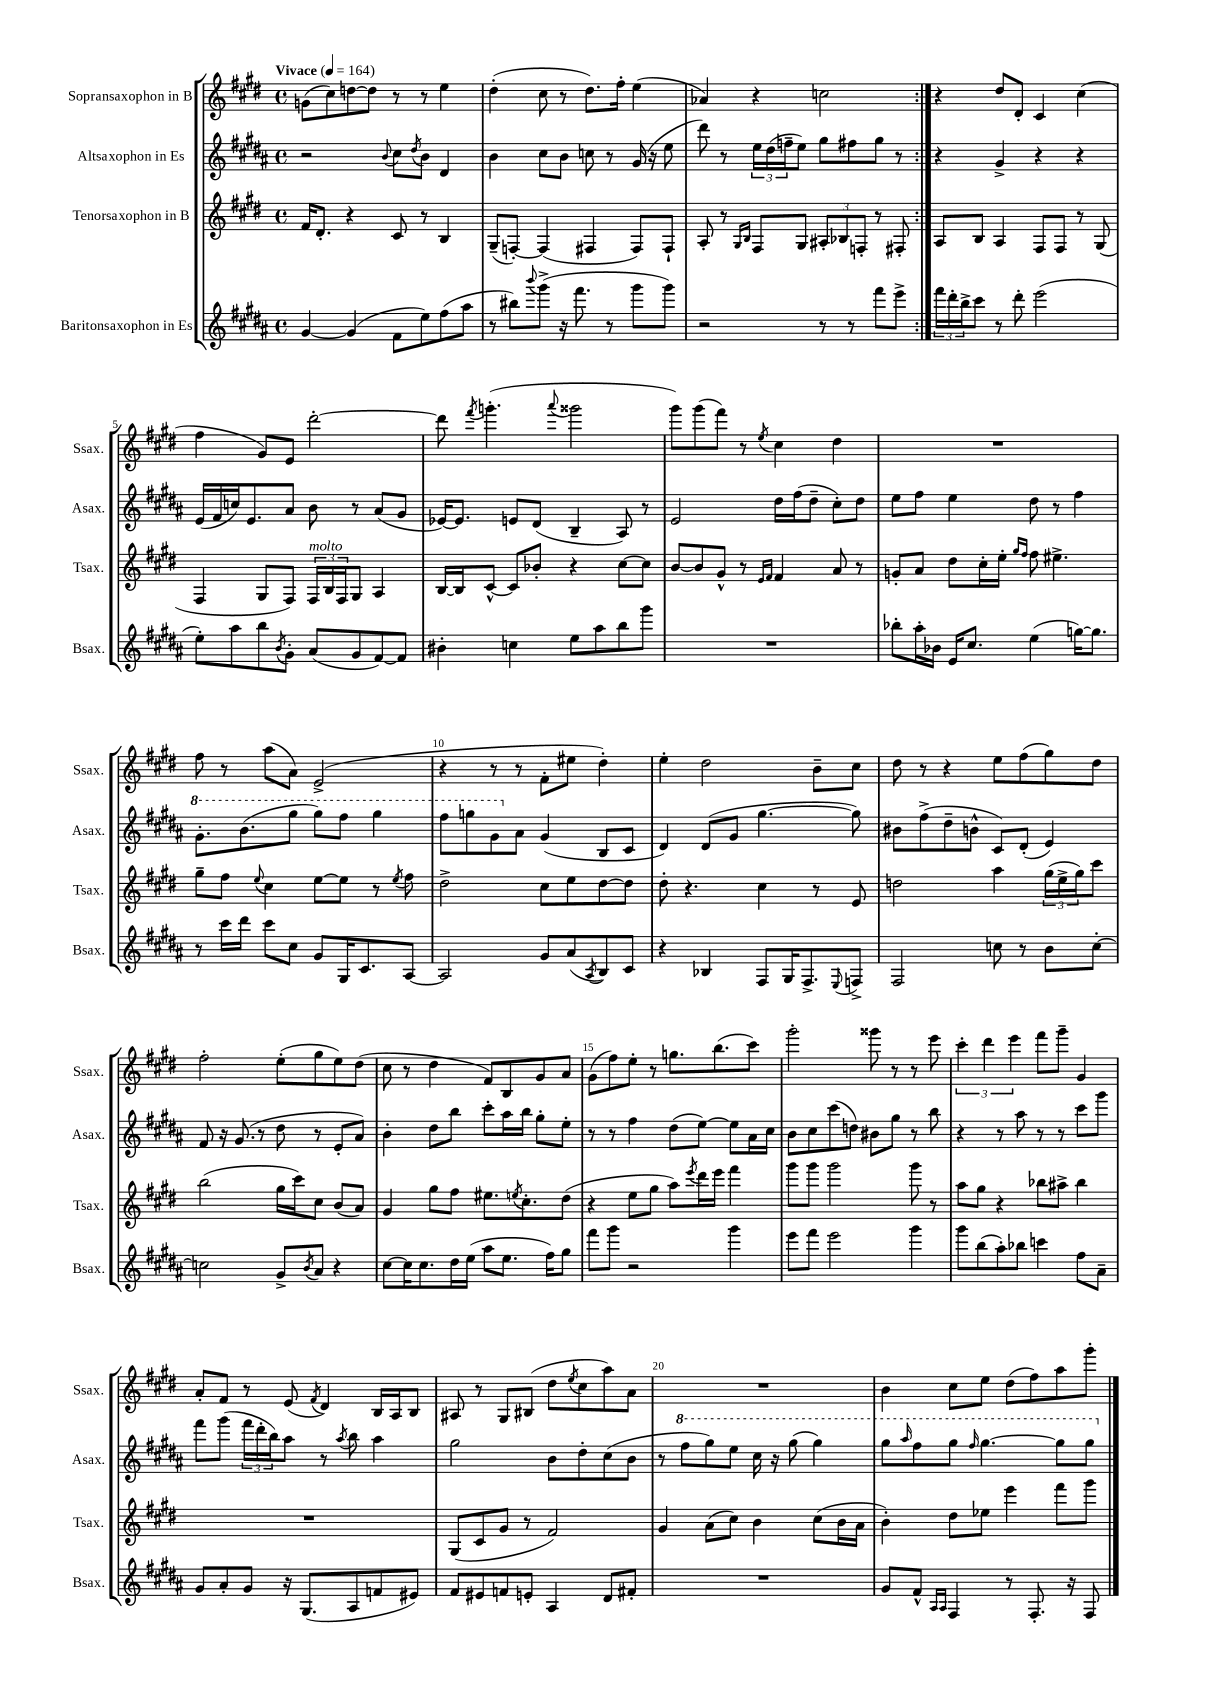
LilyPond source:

<<
\new StaffGroup <<
\new Staff = "s0" \with { instrumentName = "Sopransaxophon in B" shortInstrumentName = "Ssax." } {
    \clef treble \key e \major \defaultTimeSignature \time 4/4 \tempo "Vivace" 4 = 164
    \repeat volta 2 { g'8( cis''8) d''8~ d''8 r8 r8 e''4 |
    dis''4-.( cis''8 r8 dis''8.) fis''16-. e''4( |
    aes'4) r4 c''2 | }
    r4 dis''8 dis'8-. cis'4 cis''4( |
    fis''4 gis'8) e'8 dis'''2~-. |
    dis'''8 \acciaccatura { fis'''8 } g'''4.-.( \appoggiatura { a'''8 } gisis'''2 |
    gis'''8) gis'''8( fis'''8) r8 \acciaccatura { e''8 } cis''4 dis''4 |
    R1 |
    fis''8 r8 a''8( a'8) e'2->( |
    r4 r8 r8 fis'8-. eis''8 dis''4-.) |
    e''4-. dis''2 b'8-- cis''8 |
    dis''8 r8 r4 e''8 fis''8( gis''8) dis''8 |
    fis''2-. e''8-.( gis''8 e''8) dis''8( |
    cis''8 r8 dis''4 fis'8) b8 gis'8 a'8 |
    gis'8( fis''8) e''8-. r8 g''8. b''8.( cis'''8) |
    gis'''2-. gisis'''8 r8 r8 e'''8 |
    \tuplet 3/2 { cis'''4-. dis'''4 e'''4 } fis'''8 gis'''8-- gis'4 |
    a'8-. fis'8 r8 e'8( \acciaccatura { fis'8 } dis'4) b16 a16 b8 |
    ais8 r8 gis8 bis8( dis''8 \acciaccatura { e''8 } cis''8 a''8) a'8 |
    R1 |
    b'4 cis''8 e''8 dis''8( fis''8) a''8 gis'''8-. \bar "|." |
}
\new Staff = "s1" \with { instrumentName = "Altsaxophon in Es" shortInstrumentName = "Asax." } {
    \clef treble \key b \major \defaultTimeSignature \time 4/4
    \repeat volta 2 { r2 \appoggiatura { b'8 } cis''8 \acciaccatura { dis''8 } b'8 dis'4 |
    b'4 cis''8 b'8 c''8 r8 gis'16( r16 e''8 |
    dis'''8) r8 \tuplet 3/2 { e''16 dis''16( f''16-- } e''8) gis''8 fis''8 gis''8 r8 | }
    r4 gis'4-> r4 r4 |
    e'16( fis'16 c''16) e'8. ais'8 b'8 r8 ais'8( gis'8 |
    ees'16~) ees'8. e'8 dis'8( b4-- ais8) r8 |
    e'2 dis''16 fis''16( dis''8-- cis''8-.) dis''8 |
    e''8 fis''8 e''4 dis''8 r8 fis''4 |
    \ottava #1 gis''8.-. b''8.( gis'''8 gis'''8) fis'''8 gis'''4 |
    fis'''8 g'''8 gis''8 \ottava #0 ais'8 gis'4( b8 cis'8 |
    dis'4) dis'8( gis'8 gis''4.~ gis''8) |
    bis'8 fis''8->( dis''8-- b'8-^ cis'8) dis'8-.( e'4) |
    fis'8 r16 gis'8.( r8 dis''8 r8 e'8-. ais'8) |
    b'4-. dis''8 b''8 cis'''8-. ais''16 b''16 gis''8-. e''8-. |
    r8 r8 fis''4 dis''8( e''8~) e''8 ais'16 cis''16 |
    b'8 cis''8 cis'''8( d''8) bis'8 gis''8 r8 b''8 |
    r4 r8 ais''8 r8 r8 cis'''8 gis'''8 |
    fis'''8 gis'''8( \tuplet 3/2 { fis'''16 dis'''16-. b''16) } ais''8 r8 \acciaccatura { ais''8 } b''8 ais''4 |
    gis''2 b'8 dis''8-. cis''8( b'8 |
    r8 \ottava #1 fis'''8 gis'''8) e'''8 cis'''16 r16 gis'''8( gis'''4) |
    gis'''8 \grace { ais'''16 } fis'''8 gis'''8 \grace { fis'''16 } gis'''4.~ gis'''8 gis'''8 \ottava #0 \bar "|." |
}
\new Staff = "s2" \with { instrumentName = "Tenorsaxophon in B" shortInstrumentName = "Tsax." } {
    \clef treble \key e \major \defaultTimeSignature \time 4/4
    \repeat volta 2 { fis'16 dis'8.-. r4 cis'8 r8 b4 |
    gis8--( f8~-.) f4( fis4 fis8) fis8-! |
    a8-. r8 \grace { gis16 b16 } fis8 gis8 \tuplet 3/2 { ais8-. bes8 f8-. } r8 fis8-. | }
    a8 b8 a4 fis8 fis8 r8 gis8( |
    fis4 gis8 fis8) \tuplet 3/2 { fis16^\markup { \italic "molto" } b16 fis16 } gis8 a4 |
    b16~ b16 cis'8~-^ cis'8 bes'8-. r4 cis''8~ cis''8 |
    b'8~ b'8 gis'8-^ r8 \grace { e'16 fis'16 } fis'4 a'8 r8 |
    g'8-. a'8 dis''8 cis''16-. e''16-. \grace { gis''16 fis''16 } fis''8 eis''4.-> |
    gis''8-- fis''8 \appoggiatura { e''8 } cis''4 e''8~ e''8 r8 \acciaccatura { e''8 } fis''8 |
    dis''2-> cis''8 e''8 dis''8~ dis''8 |
    dis''8-. r4. cis''4 r8 e'8 |
    d''2 a''4 \tuplet 3/2 { gis''16( e''16-> gis''16) } cis'''8 |
    b''2( gis''16 cis'''16) cis''8 b'8( a'8) |
    gis'4 gis''8 fis''8 eis''8. \acciaccatura { e''8 } cis''8.-. dis''8( |
    r4 e''8 gis''8 a''8) \acciaccatura { e'''8 } dis'''16 e'''16 fis'''4 |
    gis'''8 gis'''8 gis'''2 gis'''8 r8 |
    a''8 gis''8 r4 bes''8 ais''8-> bes''4 |
    R1 |
    gis8( cis'8 gis'8 r8 fis'2) |
    gis'4 a'8( cis''8) b'4 cis''8( b'16 a'16 |
    b'4-.) dis''8 ees''8 e'''4 fis'''8 gis'''8 \bar "|." |
}
\new Staff = "s3" \with { instrumentName = "Baritonsaxophon in Es" shortInstrumentName = "Bsax." } {
    \clef treble \key b \major \defaultTimeSignature \time 4/4
    \repeat volta 2 { gis'4~ gis'4( fis'8 e''8) fis''8( ais''8 |
    r8 bis''8) \appoggiatura { b'''8 } gis'''8->( r16 fis'''8. r8 gis'''8 gis'''8) |
    r2 r8 r8 fis'''8 e'''8-> | }
    \tuplet 3/2 { fis'''16 dis'''16-. b''16-> } cis'''8 r8 dis'''8-. e'''2( |
    e''8-.) ais''8 b''8 \acciaccatura { b'8 } gis'8-. ais'8( gis'8 fis'8~) fis'8 |
    bis'4-. c''4 e''8 ais''8 b''8 gis'''8 |
    R1 |
    bes''8-. ais''16-. bes'16 e'16 cis''8. e''4( g''16~) g''8. |
    r8 cis'''16 dis'''16 cis'''8 cis''8 gis'8 gis16 cis'8. ais8~ |
    ais2 gis'8 ais'8( \acciaccatura { ais8 } b8) cis'8 |
    r4 bes4 fis8 gis16 fis8.-> \appoggiatura { e8 } f8-> |
    fis2 c''8 r8 b'8 c''8~-. |
    c''2 gis'8-> \acciaccatura { b'8 } ais'8 r4 |
    cis''8~ cis''16 cis''8. dis''16 e''16( ais''8 e''8. fis''16) gis''8 |
    fis'''8 gis'''8 r2 gis'''4 |
    e'''8 fis'''8 e'''2 gis'''4 |
    gis'''8 b''8( ais''8-.) bes''8 c'''4 fis''8 ais'8-- |
    gis'8 ais'8-. gis'8 r16 gis8.( ais8 f'8 eis'8) |
    fis'8 eis'8 f'8 e'8-. ais4 dis'8 fis'8-. |
    R1 |
    gis'8 fis'8-^ \grace { ais16 ais16 } fis4 r8 fis8.-. r16 fis8 \bar "|." |
}
>>
>>
\layout { \context { \Score \override BarNumber.break-visibility = ##(#f #t #t) barNumberVisibility = #(every-nth-bar-number-visible 5) } }
